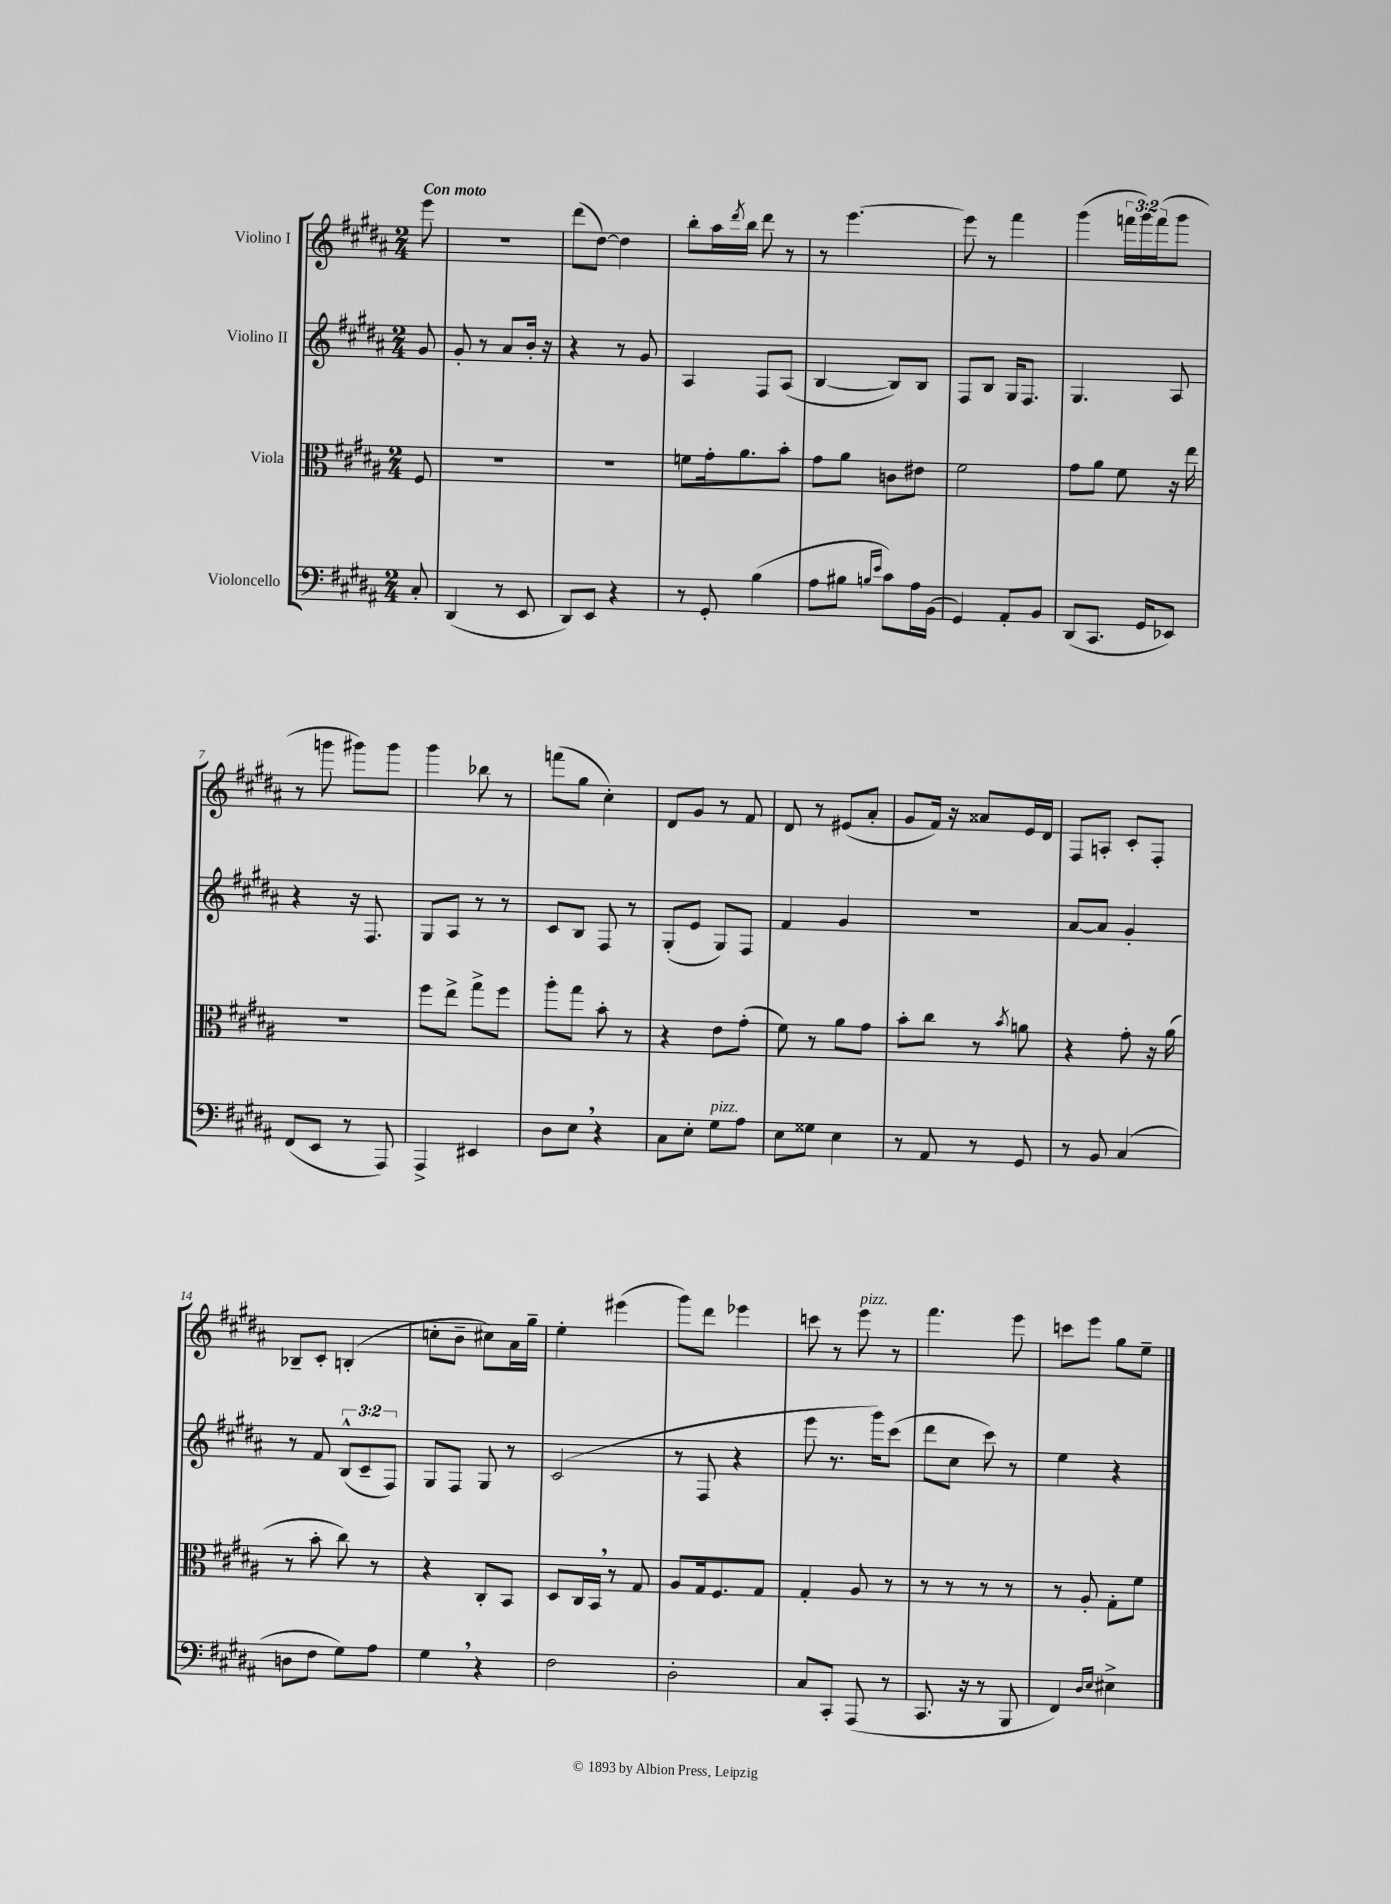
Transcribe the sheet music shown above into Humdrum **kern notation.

**kern	**kern	**kern	**kern
*staff4	*staff3	*staff2	*staff1
*clefF4	*clefC3	*clefG2	*clefG2
*k[f#c#g#d#a#]	*k[f#c#g#d#a#]	*k[f#c#g#d#a#]	*k[f#c#g#d#a#]
*M2/4	*M2/4	*M2/4	*M2/4
8C#'	8F#	8g#	8eee
=	=	=	=
(4DD#	2r	8g#'	2r
.	.	8r	.
8r	.	8a#	.
8EE	.	16b'	.
.	.	16r	.
=	=	=	=
8DD#)	2r	4r	(8ddd#
8EE	.	.	[8dd#)
4r	.	8r	4dd#]
.	.	8g#	.
=	=	=	=
8r	8f	4A#	8bb'
8GG#'	16g#'	.	16aa#
.	.	.	8qddd#
.	8.a#	.	16bb
(4B	.	8F#	8ddd#
.	8b'	(8A#	8r
=	=	=	=
8A#	8g#	[4B	8r
8B#	8a#	.	[4.eee
16qqB	.	.	.
16qqe	.	.	.
8c#)	8c	8B])	.
16A#	8e#	8B	.
(16BB	.	.	.
=	=	=	=
4GG#)	2f#	8F#	8eee]
.	.	8B	8r
8AA#'	.	16G#	4fff#
.	.	8.F#	.
8BB	.	.	.
=	=	=	=
(8DD#	8g#	4.G#	(4ggg#
8.CC#	8a#	.	.
.	8f#	.	24fff
.	.	.	24ggg#)
16GG#	.	.	.
.	.	.	(24fff
8EE-)	16r	8A#	8ggg#
.	16ee	.	.
=	=	=	=
(8FF#	2r	4r	8r
8EE	.	.	8ggg
8r	.	16r	8ggg#)
.	.	8.F#	.
8AAA#)	.	.	8ggg#
=	=	=	=
4AAA#^	8ff#	8G#	4ggg#
.	8ee^	8A#	.
4EE#	8gg#^	8r	8bb-
.	8ff#	8r	8r
=	=	=	=
8D#	8aa#'	8c#	(8fff
8E	8gg#	8B	8gg#
4r	8b'	8F#	4cc#')
.	8r	8r	.
=	=	=	=
8C#	4r	(8G#'	8d#
8E'	.	8e	8g#
8G#	8e	8G#)	8r
8A#	(8g#'	8F#	8f#
=	=	=	=
8E	8f#)	4f#	8d#
8G##	8r	.	8r
4E	8a#	4g#	(8e#
.	8g#	.	8a#'
=	=	=	=
8r	8b'	2r	8g#
8AA#	8cc#	.	16f#)
.	.	.	16r
8r	8r	.	8a##
.	8qb	.	.
8GG#	8a	.	16e
.	.	.	16d#
=	=	=	=
8r	4r	[8a#	8F#
8BB	.	8a#]	8A'
(4C#	8g#'	4g#'	8c#'
.	16r	.	8F#'
.	(16a#	.	.
=	=	=	=
8D	8r	8r	8B-~
8F#	8b'	8f#	8c#'
8G#)	8cc#)	(12B^^	(4B'
.	.	12c#~	.
8A#	8r	.	.
.	.	12F#)	.
=	=	=	=
4G#	4r	8G#	8cc'
.	.	8F#	8b~
4r	8C#'	8G#	8cc#)
.	8BB	8r	16a#
.	.	.	16gg#~
=	=	=	=
2F#	8D#	(2c#	4ee'
.	16C#	.	.
.	16BB	.	.
.	8r	.	(4eee#
.	8G#	.	.
=	=	=	=
2D#'	8A#	8r	8ggg#)
.	16G#	8F#	8ddd#
.	8.F#	.	.
.	.	4r	4eee-
.	8G#	.	.
=	=	=	=
8C#	4G#'	8eee	8ccc
8CC#'	.	8.r	8r
(8AAA#	8A#	.	8eee
.	.	16ggg#)	.
8r	8r	(8ccc#	8r
=	=	=	=
8.CC#	8r	8ddd#	4.fff#
.	8r	8cc#	.
16r	.	.	.
8r	8r	8ccc#)	.
8BBB	8r	8r	8eee
=	=	=	=
4FF#)	8r	4ee	8ccc
.	8A#'	.	8eee
16qqD#	.	.	.
16qqE	.	.	.
4E#^	8G#'	4r	8gg#
.	8f#	.	8ee~
==	==	==	==
*-	*-	*-	*-
